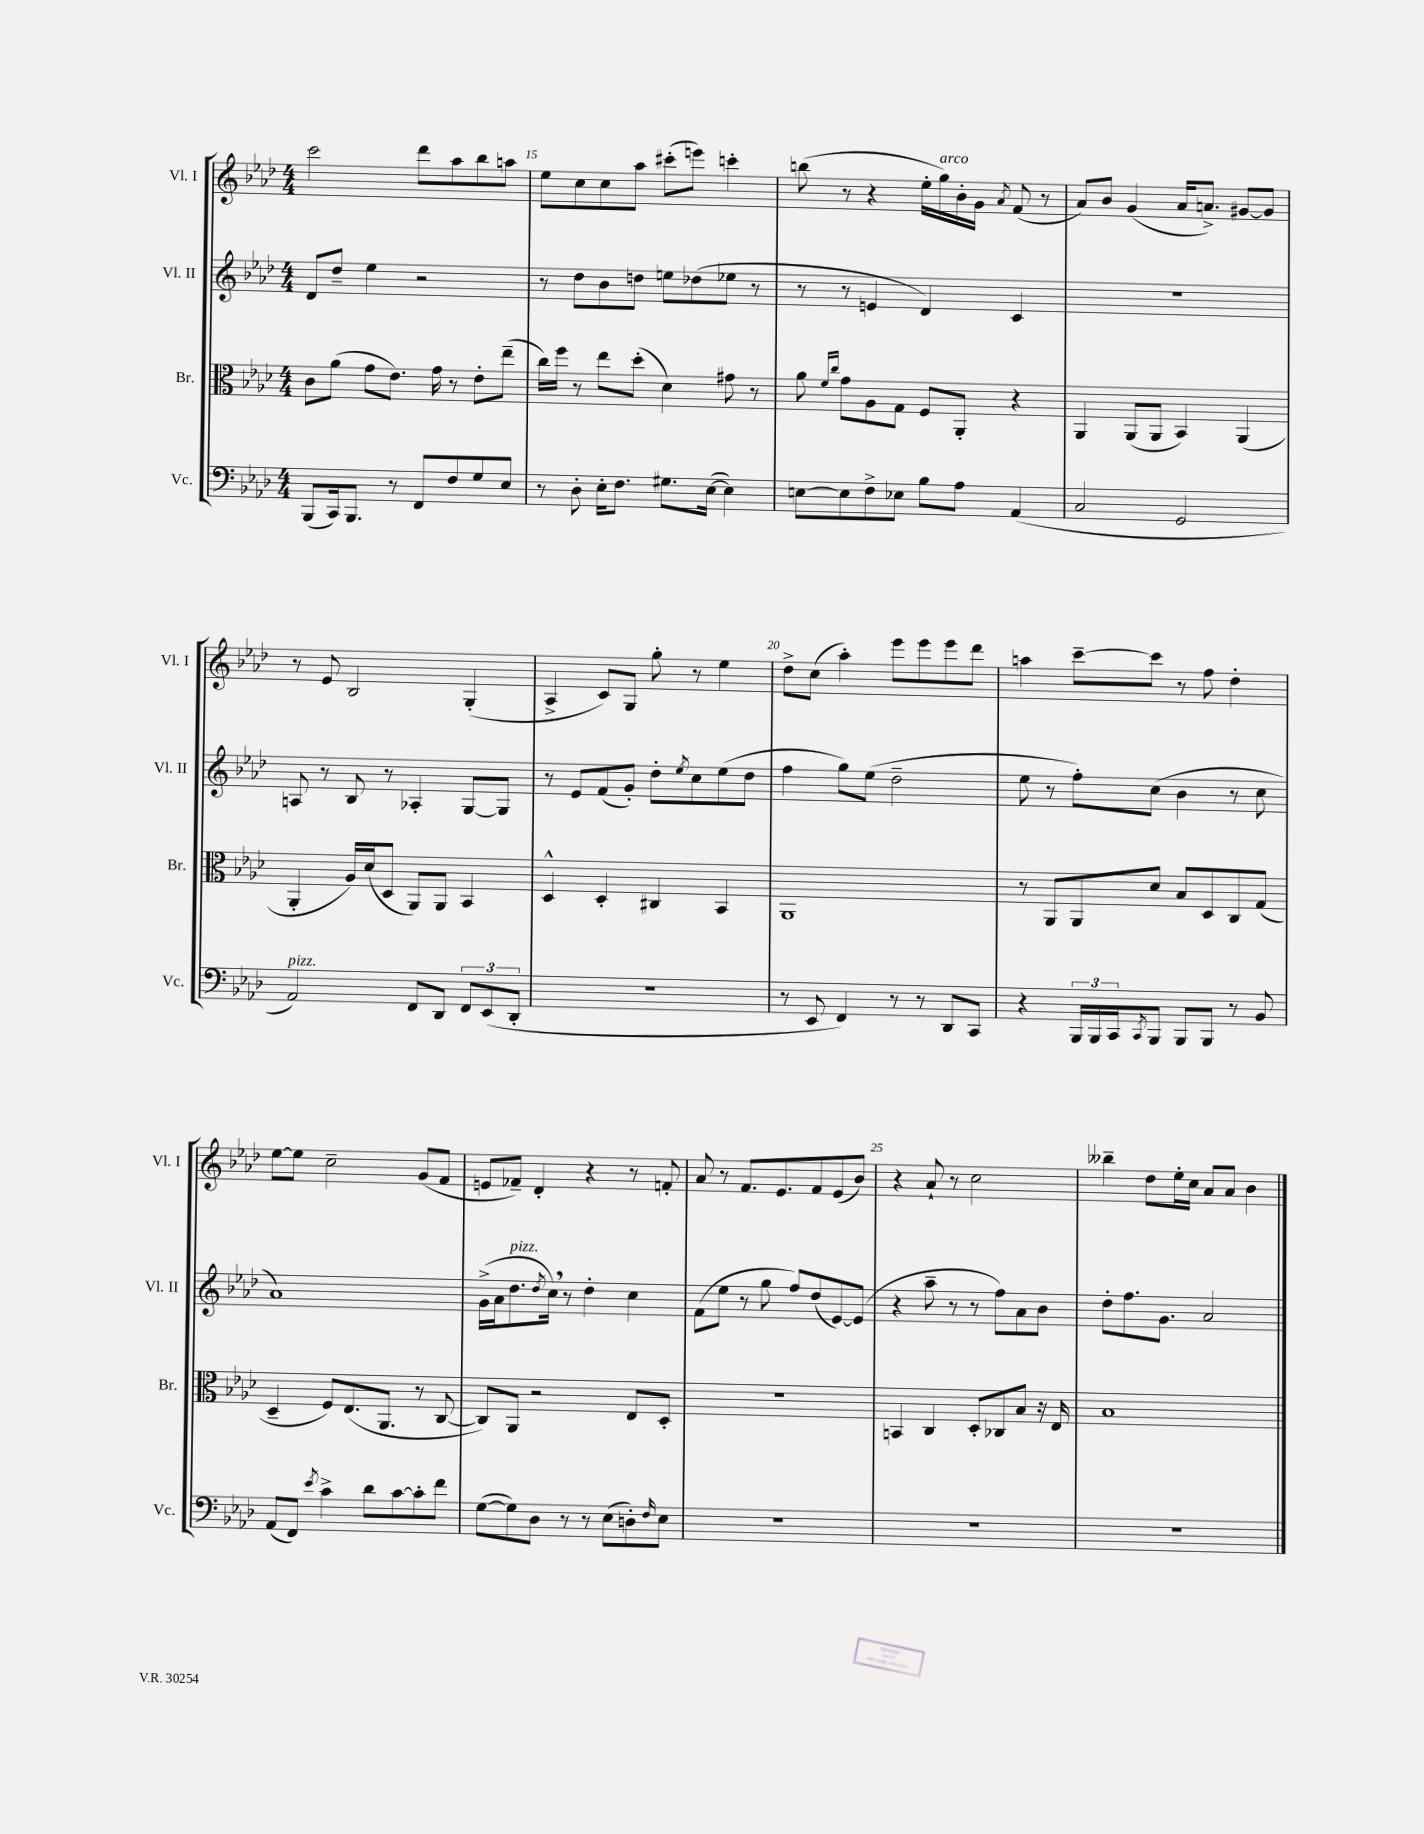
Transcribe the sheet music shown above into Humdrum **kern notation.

**kern	**kern	**kern	**kern
*part4	*part3	*part2	*part1
*staff4	*staff3	*staff2	*staff1
*I"Vc.	*I"Br.	*I"Vl. II	*I"Vl. I
*I'Vc.	*I'Br.	*I'Vl. II	*I'Vl. I
*clefF4	*clefC3	*clefG2	*clefG2
*k[b-e-a-d-]	*k[b-e-a-d-]	*k[b-e-a-d-]	*k[b-e-a-d-]
*M4/4	*M4/4	*M4/4	*M4/4
=14	=14	=14	=14
(8BBB-/L	8c\L	8d-/L	2ccc\
16CC/k)	(8a-\J	8dd-~/J	.
8.BBB-/J	.	.	.
.	8g\L	4ee-\	.
8r	8.e-\J)	.	.
8FF/L	.	2r	8ddd-\L
.	16g\	.	.
8F/	8r	.	8aa-\
8G/	8e-'\L	.	8bb-\
8E-/J	(8ee-~\J	.	8aan\J
=15	=15	=15	=15
8r	16cc\LL)	8r	8ee-\L
.	16ff\JJ	.	.
8D-'\	8r	8dd-\L	8cc\
16E-'\KL	8ee-\L	8b-\	8cc\
8.F\J	.	.	.
.	(8dd-'\J	8ddn\J	8aa-\J
8.G#X\L	4d-\)	8een\L	(8ccc#X'\L
.	.	(8dd-X\	8eeen\J)
([16E-\Jk	.	.	.
4E-\])	8g#X\	8ee-X\J	4cccn'\
.	8r	8r	.
=16	=16	=16	=16
[8En\L	8a-\	8r	(8bbn\
.	16qqf/LL	.	.
.	16qqcc/JJ	.	.
8E\]	8g\L	8r	8r
8F^\	8A-\	4en/	4r
8E-X\J	8G\J	.	.
8B-\L	8F/L	4d-/)	16ee-'\LL
!	!	!	!LO:TX:a:i:t=arco
.	.	.	16gg\)
8A-\J	8AA-'/J	.	16b-'\
.	.	.	16g\JJ
.	.	.	8qa-/
(4AA-/	4r	4c/	(8f/
.	.	.	8r
=17	=17	=17	=17
2C/	4AA-/	1r	8a-/L)
.	.	.	8b-/J
.	(8AA-/L	.	(4g/
.	8AA-/J	.	.
2GG/	4BB-/)	.	16a-/KL
.	.	.	8.an^/J)
.	(4AA-/	.	[8g#X/L
.	.	.	8g#/J]
!!LO:LB:g=z
=18	=18	=18	=18
!LO:TX:a:i:t=pizz.	!	!	!
2AA-/)	4AA-'/	8An/	8r
.	.	8r	8e-/
.	16A-/LL)	8B-/	2B-/
.	(16d-/J	.	.
.	8D-/J	8r	.
8FF/L	8AA-/L)	4A-X'/	.
8DD-/J	8AA-/J	.	.
12FF/L	4BB-/	[8G/L	(4G'/
(12EE-/	.	.	.
.	.	8G/J]	.
12DD-'/J	.	.	.
=19	=19	=19	=19
1r	4D-^^/	8r	4A-^/
.	.	8e-/L	.
.	4D-'/	(8f/	8c/L)
.	.	8g'/J)	8G/J
.	4C#X/	8dd-'\L	8gg'\
.	.	8qee-/	.
.	.	8cc\	8r
.	4BB-/	(8ee-\	4ee-\
.	.	8dd-\J	.
=20	=20	=20	=20
8r	1AA-	4ff\	8dd-^\L
8EE-/	.	.	(8cc\J
4FF/)	.	8gg\L)	4aa-'\)
.	.	(8ee-\J	.
8r	.	2dd-~\	8eee-\L
8r	.	.	8eee-\
8DD-/L	.	.	8eee-\
8CC/J	.	.	8ddd-\J
=21	=21	=21	=21
4r	8r	8ee-\	4aan\
.	8AA-/L	8r	.
24BBB-/LL	8AA-/	8ff'\L)	[8ccc~\L
24BBB-/	.	.	.
24CC/J	.	.	.
8qCC/	.	.	.
8BBB-/J	8d-/J	(8cc\J	8ccc\J]
8BBB-/L	8B-/L	4b-\	8r
8BBB-/J	8D-/	.	8ff\
8r	8C/	8r	4dd-'\
8BB-/	(8G/J	8cc\	.
!!LO:LB:g=z
=22	=22	=22	=22
(8AA-/L	4D-~/	1a-)	[8ee-\L
8FF/J)	.	.	8ee-\J]
8qe-/	.	.	.
4c^\	8F/L)	.	2cc~\
.	(8.E-/	.	.
8d-\L	.	.	.
.	8.AA-/J	.	.
[8c\	.	.	.
8c'\]	8r	.	(8g/L
8f\J	[8C/	.	8f/J
=23	=23	=23	=23
([8G\L	8C/L])	(16g^\LL	8en/L
.	.	16a-\J	.
!	!	!LO:TX:a:i:t=pizz.	!
8G\])	8AA-/J	8.dd-\	8f-X~/J)
8D-\J	2r	.	4d-'/
.	.	8qdd-/	.
.	.	16cc,\Jk)	.
8r	.	8r	.
8r	.	4dd-'\	4r
(8E-\L	.	.	.
8Dn'\)	8E-/L	4cc\	8r
16qqF/	.	.	.
8E-\J	8D-'/J	.	8fn'/
=24	=24	=24	=24
1r	1r	(8f\L	8a-/
.	.	8ee-\J	8r
.	.	8r	8.f/L
.	.	8gg\	.
.	.	.	8.e-/
.	.	8ff/L)	.
.	.	(8dd-/	8f/
.	.	[8e-/)	(8e-/
.	.	(8e-/J]	8b-/J)
=25	=25	=25	=25
1r	4BBn/	4r	4r
.	4C/	8aa-~\	8a-`/
.	.	8r	8r
.	8D-'/L	8r	2cc\
.	8C-X/	8ff\L)	.
.	8B-/J	8a-\	.
.	16r	8b-\J	.
.	16E-/	.	.
=26	=26	=26	=26
1r	1B-	8dd-'\L	4bb--X~\
.	.	8.ff\	.
.	.	.	8dd-\L
.	.	8.g\J	.
.	.	.	16ee-'\L
.	.	.	16cc\JJ
.	.	2a-/	8a-/L
.	.	.	8a-/J
.	.	.	4b-\
==	==	==	==
*-	*-	*-	*-
